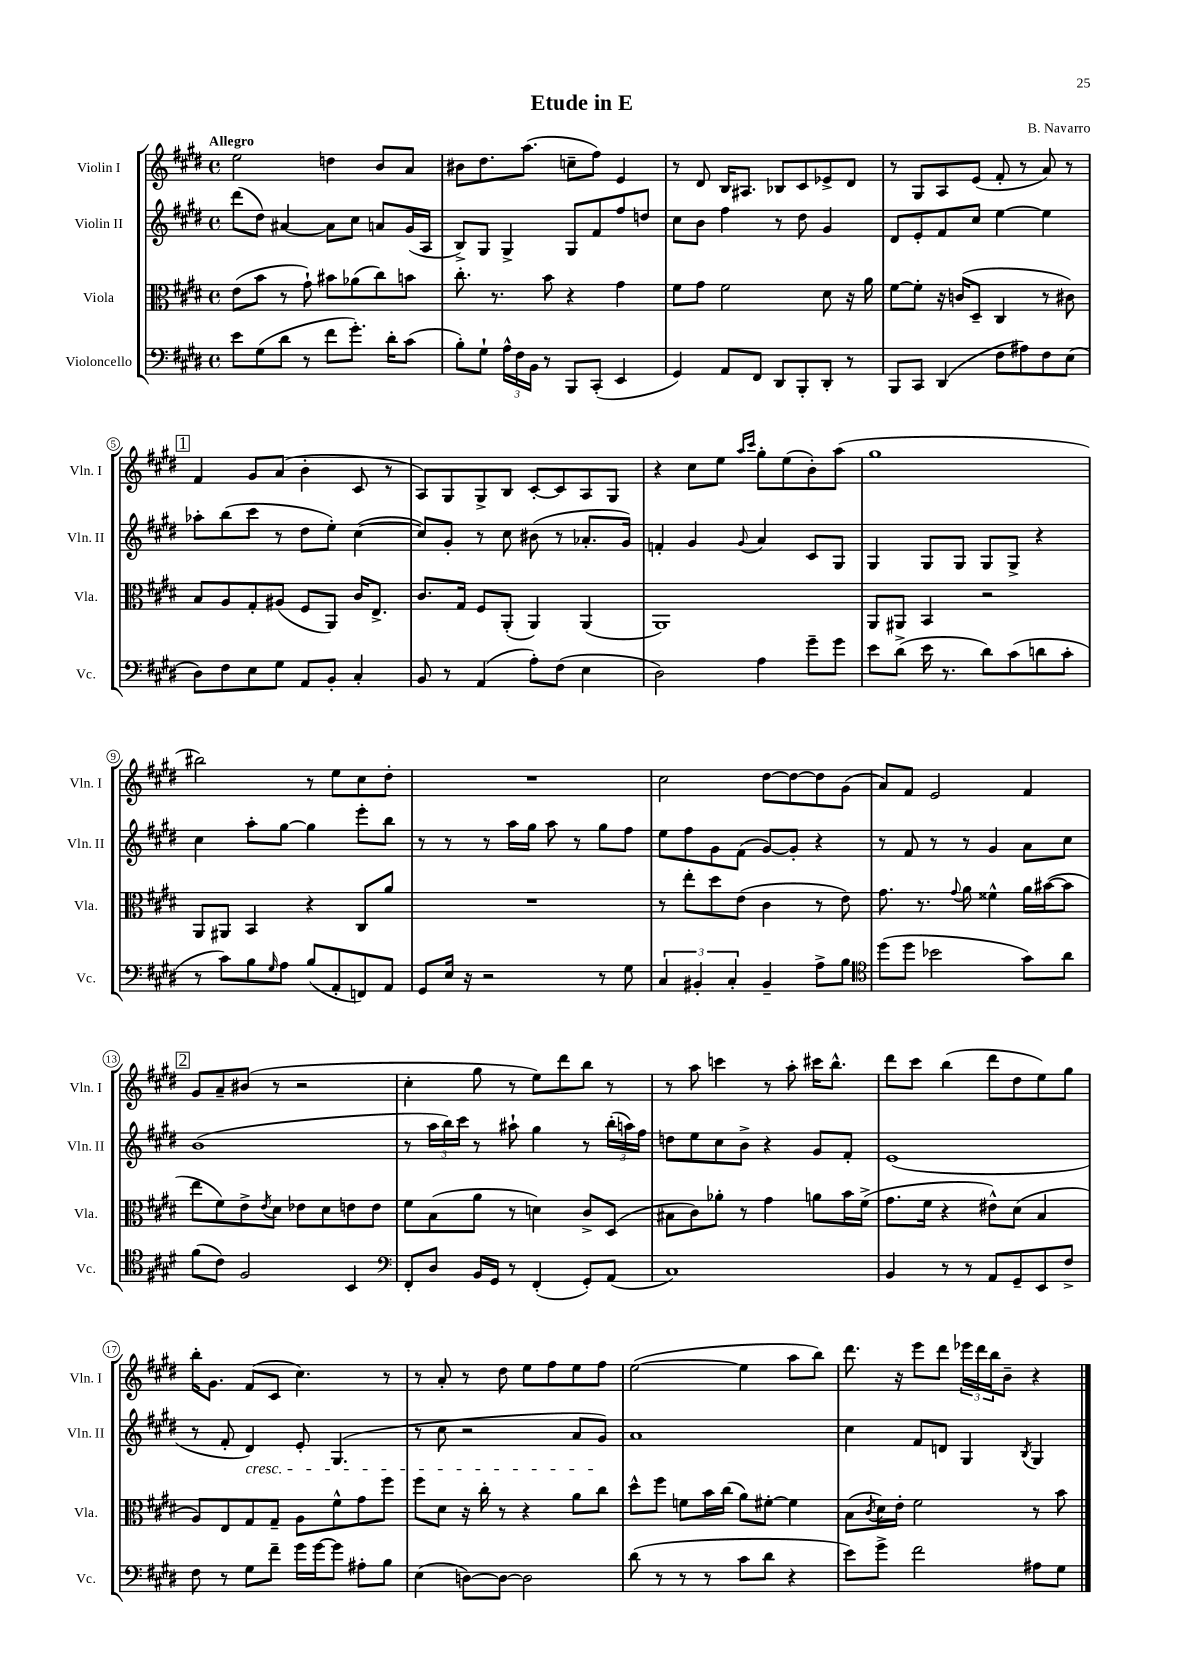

**kern	**kern	**kern	**kern
*staff4	*staff3	*staff2	*staff1
*clefF4	*clefC3	*clefG2	*clefG2
*k[f#c#g#d#]	*k[f#c#g#d#]	*k[f#c#g#d#]	*k[f#c#g#d#]
*M4/4	*M4/4	*M4/4	*M4/4
*met(c)	*met(c)	*met(c)	*met(c)
8e	(8e	(8ddd#	2ee
(8G#	8b	8dd#)	.
8d#	8r	[4a#	.
8r	8g#`)	.	.
8f#	8b#	8a#]	4dd
8.g#')	(8a-	8cc#	.
.	8cc#)	8a	8b
16d#'	.	.	.
(8c#	8b	(16g#	8a
.	.	16A	.
=	=	=	=
8B')	8.cc#'	8B^)	8b#
8G#`	.	8G#	8.dd#
.	8.r	.	.
24A^^	.	4G#^	.
24F#	.	.	.
.	.	.	(8.aa
24BB	.	.	.
8r	8b	.	.
8BBB	4r	8G#	8cc~
(8CC#'	.	8f#	8ff#)
4EE	4g#	8ff#	4e
.	.	8dd	.
=	=	=	=
4GG#)	8f#	8cc#	8r
.	8g#	8b	8d#
8AA	2f#	4ff#	16B
.	.	.	8.A#
8FF#	.	.	.
8DD#	.	8r	8B-
8BBB'	.	8dd#	8c#
8DD#'	8d#	4g#	8e-^
8r	16r	.	8d#
.	16a	.	.
=	=	=	=
8BBB	[8f#	8d#	8r
8CC#	8f#']	8e'	8G#
(4DD#	16r	8f#	8A
.	(16c	.	.
.	8D#~	8cc#	(8e
8F#	4C#	[4ee	8f#'
8A#)	.	.	8r
8F#	8r	4ee]	8a)
(8E	8c#)	.	8r
=	=	=	=
8D#)	8B	8aa-'	4f#
8F#	8A	(8bb	.
8E	8G#'	8ccc#	8g#
8G#	(8A#	8r	(8a
8AA	8F#	8dd#	4b'
8BB'	8AA)	8ee')	.
4C#'	16c#	([4cc#	8c#
.	8.E^	.	.
.	.	.	8r
=	=	=	=
8BB	8.c#	8cc#])	8A)
8r	.	8g#'	8G#
.	16G#	.	.
(4AA	8F#	8r	8G#^
.	(8AA'	8cc#	8B
8A')	4AA)	(8b#	[8c#'
(8F#	.	8r	8c#]
4E	(4AA	8.a-'	8A
.	.	.	8G#
.	.	16g#)	.
=	=	=	=
2D#)	1AA)	4f'	4r
.	.	4g#	8cc#
.	.	.	8ee
.	.	.	16qqaa
.	.	8qqg#	16qqccc#
4A	.	4a	8gg#'
.	.	.	(8ee
8g#~	.	8c#	8b')
8g#	.	8G#	(8aa
=	=	=	=
8e	8AA	4G#	1gg#
(8d#^	8AA#	.	.
16e	4BB	8G#	.
8.r	.	.	.
.	.	8G#	.
8d#)	2r	8G#	.
(8c#	.	8G#^	.
8d	.	4r	.
8c#'	.	.	.
=	=	=	=
8r	8AA	4cc#	2bb#)
8c#)	8AA#	.	.
8B	4BB	8aa'	.
16qqG#	.	.	.
8A	.	[8gg#	.
(8B	4r	4gg#]	8r
8AA'	.	.	8ee
8FF)	8C#	8eee'	8cc#
8AA	8a	8bb	8dd#'
=	=	=	=
8GG#	1r	8r	1r
16E	.	8r	.
16r	.	.	.
2r	.	8r	.
.	.	16aa	.
.	.	16gg#	.
.	.	8aa	.
.	.	8r	.
8r	.	8gg#	.
8G#	.	8ff#	.
=	=	=	=
6C#	8r	8ee	2cc#
.	8ee'	8ff#	.
6BB#'	.	.	.
.	8dd#	8g#	.
6C#'	.	.	.
.	(8e	(8f#	.
4BB#~	4c#	[8g#)	[8dd#
.	.	8g#']	8dd#_
8A^	8r	4r	8dd#]
8B	8e)	.	(8g#
=	=	=	=
*clefC4	*	*	*
(8dd#	8.g#	8r	8a)
8dd#	.	8f#	8f#
.	8.r	.	.
2b-	.	8r	2e
.	8qqg#	.	.
.	8a	8r	.
.	4f##^^	4g#	.
8g#)	16a	8a	4f#
.	([16b#	.	.
8a	8b#]	8cc#	.
=	=	=	=
(8f#	8ee	(1b	8g#
8c#)	8f#)	.	8a~
2F#	8e^	.	(8b#
.	8qe	.	.
.	8d#	.	8r
.	8e-	.	2r
.	8d#	.	.
4BB	8e	.	.
.	8e	.	.
=	=	=	=
*clefF4	*	*	*
8FF#'	8f#	8r	4cc#'
8D#	(8B	24aa	.
.	.	24bb)	.
.	.	24ccc#	.
16BB	8a	8r	8gg#
16GG#	.	.	.
8r	8r	8aa#`	8r
(4FF#'	4d)	4gg#	8ee)
.	.	.	8ddd#
8GG#')	8c#^	8r	8bb
(8AA	(8D#	(24bb'	8r
.	.	24aa)	.
.	.	24ff#	.
=	=	=	=
1C#)	8B#	8dd	8r
.	8c#)	8ee	8aa
.	8a-'	8cc#	4ccc
.	8r	8b^	.
.	4g#	4r	8r
.	.	.	8aa'
.	8a	8g#	16ccc#
.	.	.	8.bb^^
.	16b	8f#'	.
.	(16f#^	.	.
=	=	=	=
4BB	8.g#	(1e	8ddd#
.	.	.	8ccc#
.	16f#	.	.
8r	4r	.	(4bb
8r	.	.	.
8AA	8e#^^)	.	8ddd#
8GG#~	(8d#	.	8dd#
8EE	4B	.	8ee)
8F#^	.	.	8gg#
=	=	=	=
8F#	8A)	8r	16bb'
.	.	.	8.g#
8r	8E	8f#'	.
8G#	8G#	4d#)	(8f#
8f#~	8G#~	.	8c#
16g#	8A	8e'	4.cc#)
[16g#	.	.	.
8g#]	8f#^^	(4.G#	.
8A#'	8g#	.	.
8B	8ff#	.	8r
=	=	=	=
(4E	8ff#	8r	8r
.	8d#	8cc#	8a'
[8D)	16r	2r	8r
.	16cc#'	.	.
8D_	8r	.	8dd#
2D]	4r	.	8ee
.	.	.	8ff#
.	8a	8a	8ee
.	8cc#	8g#)	8ff#
=	=	=	=
(8d#	8dd#^^	1a	([2ee
8r	8ff#	.	.
8r	8f	.	.
8r	16b	.	.
.	(16cc#	.	.
8c#	8a)	.	4ee]
8d#	[8f#'	.	.
4r	4f#]	.	8aa
.	.	.	8bb)
=	=	=	=
8e)	(8B	4cc#	8.ddd#
.	8qc#	.	.
8g#^	16d#)	.	.
.	16e'	.	16r
2f#	2f#	8f#	8eee
.	.	8d	8ddd#
.	.	4G#	24eee-
.	.	.	24ddd#
.	.	.	24bb
.	.	.	8b~
.	.	8qB	.
8A#	8r	4G#	4r
8G#	8b	.	.
==	==	==	==
*-	*-	*-	*-
